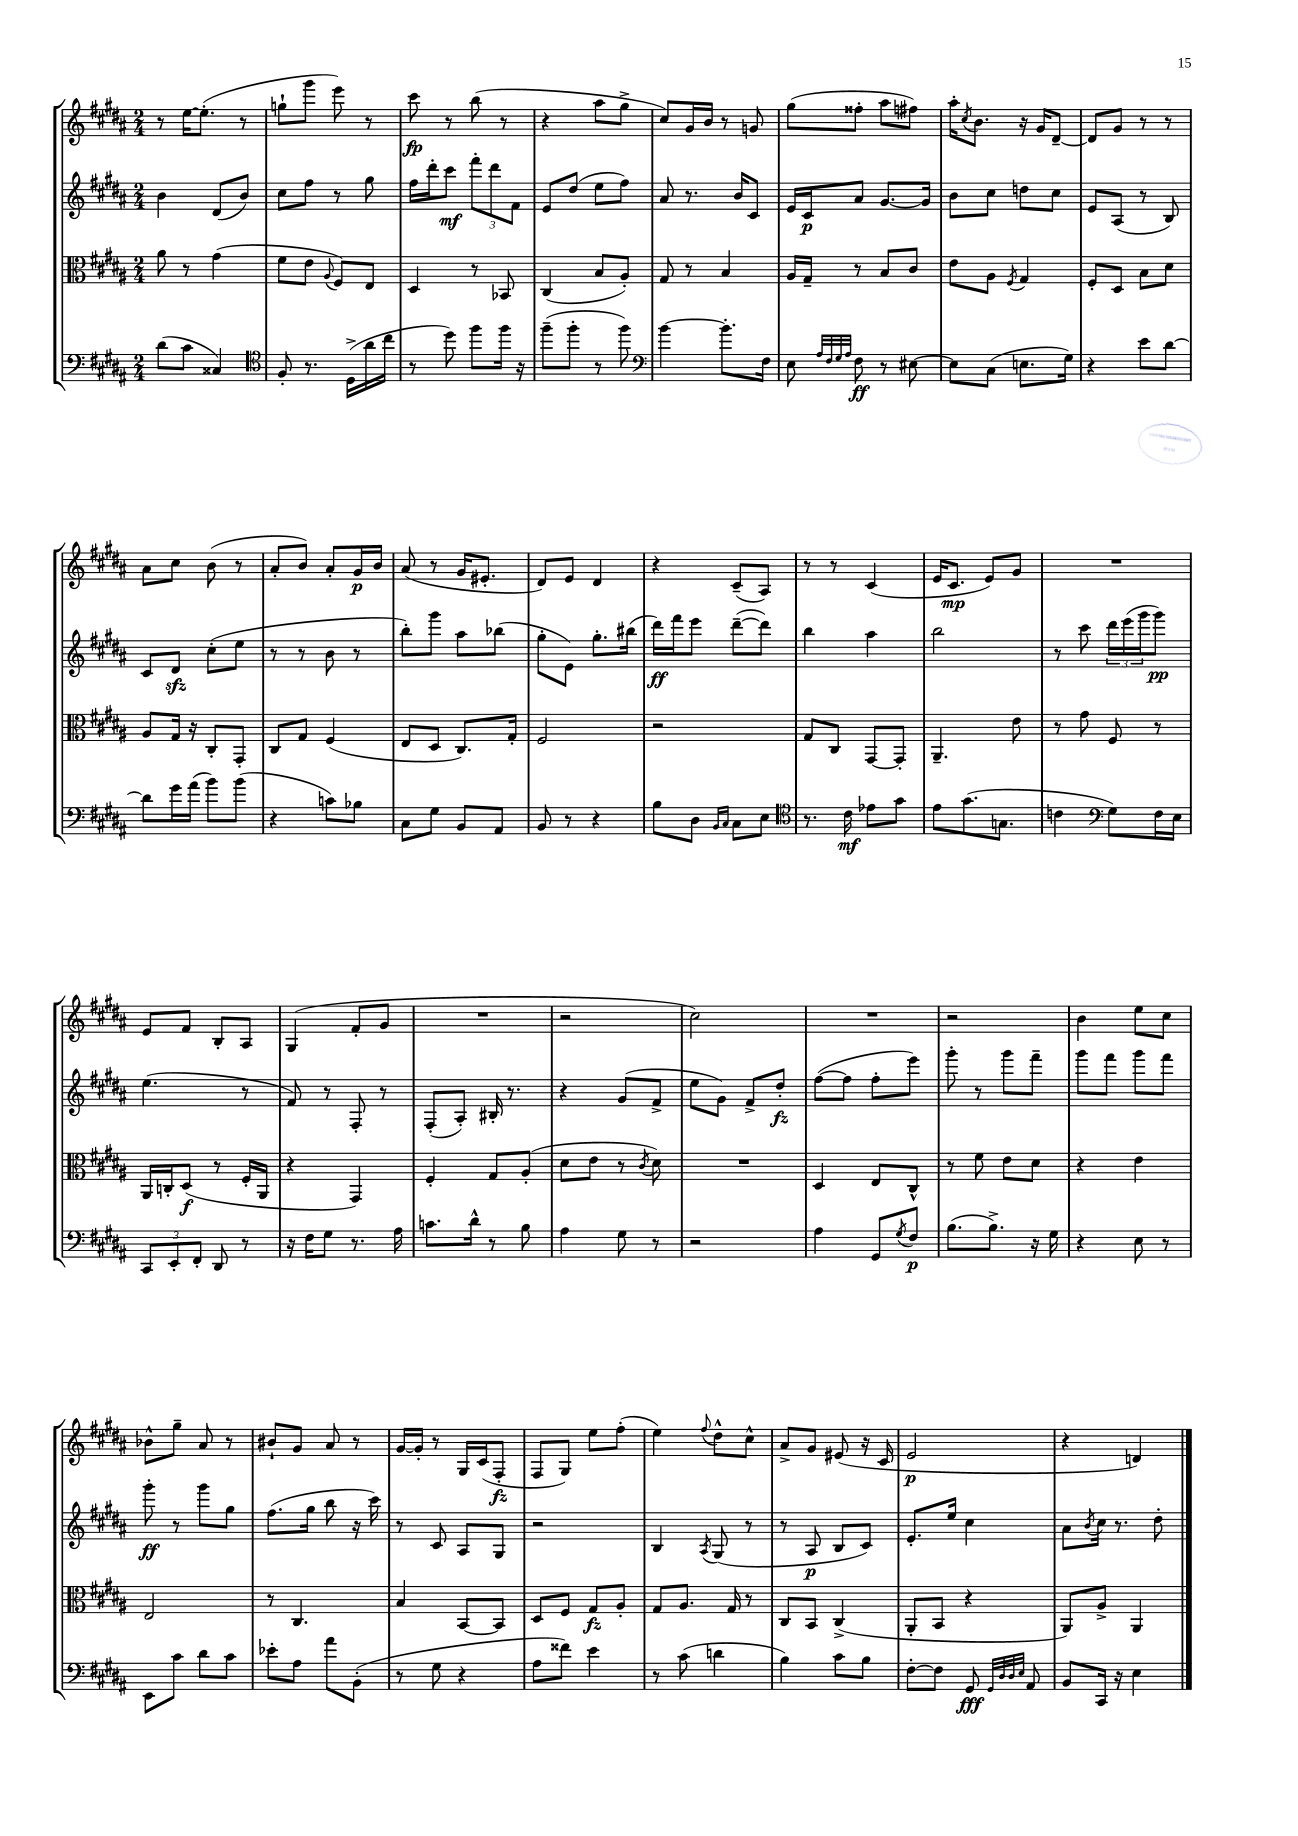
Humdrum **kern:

**kern	**kern	**kern	**kern
*staff4	*staff3	*staff2	*staff1
*clefF4	*clefC3	*clefG2	*clefG2
*k[f#c#g#d#a#]	*k[f#c#g#d#a#]	*k[f#c#g#d#a#]	*k[f#c#g#d#a#]
*M2/4	*M2/4	*M2/4	*M2/4
(8d#\L	8a#\	4b\	8r
8c#\J	8r	.	[16ee\LK
.	.	.	(8.ee'\]J
4C##/)	(4g#\	(8d#/L	.
.	.	8b/J)	8r
=	=	=	=
*clefC4	*	*	*
8F#'/	8f#\L	8cc#\L	8gg`\L
8.r	8e\J	8ff#\J	8ggg#\J
.	8qqA#/	.	.
.	8F#/L)	8r	8eee\)
(16D#^\LL	.	.	.
16a#\	8E/J	8gg#\	8r
16cc#\JJ	.	.	.
=	=	=	=
8r	4D#/	16ff#\LL	8ccc#\
.	.	16ddd#'\J	.
8dd#\)	.	8ccc#\J	8r
8ff#\L	8r	12fff#'\L	(8bb\
.	.	12ddd#\	.
16ff#\Jk	8BB-/	.	8r
.	.	12f#\J	.
16r	.	.	.
=	=	=	=
(8ff#~\L	(4C#/	8e/L	4r
8ff#'\J	.	(8dd#/J	.
8r	8B/L	8ee\L	8aa#\L
8ff#\)	8A#'/J)	8ff#\J)	8gg#^\J
=	=	=	=
*clefF4	*	*	*
[4b\	8G#/	8a#/	8cc#/L)
.	8r	8.r	16g#/L
.	.	.	16b/JJ
8.b'\]L	4B/	.	8r
.	.	16b/LK	.
.	.	8c#/J	8g/
16F#\Jk	.	.	.
=	=	=	=
8E\	16A#/LL	16e/LL	(8gg#\L
.	16G#~/JJ	16c#/J	.
32qqA#/LLL	.	.	.
32qqF#/	.	.	.
32qqG#/	.	.	.
32qqA#/JJJ	.	.	.
8F#\	8r	8a#/J	8ff##'\J
8r	8B/L	[8.g#/L	8aa#\L
[8E#\	8c#/J	.	8ff#\J)
.	.	16g#/]Jk	.
=	=	=	=
8E#\]L	8e\L	8b\L	16aa#'\LK
.	.	.	8qcc#/
.	.	.	8.b\J
(8C#\J	8A#\J	8cc#\J	.
.	8qF#/	.	.
8.E\L	4G#/	8dd\L	16r
.	.	.	16g#/LK
.	.	8cc#\J	[8d#~/J
16G#\Jk)	.	.	.
=	=	=	=
4r	8F#'/L	8e/L	8d#/]L
.	8D#/J	(8A#/J	8g#/J
8e\L	8B\L	8r	8r
[8d#\J	8d#\J	8B/)	8r
=	=	=	=
8d#\]L	8A#/L	8c#/L	8a#\L
16g#\L	16G#/Jk	8d#/J	8cc#\J
(16a#\JJ	16r	.	.
8b\L)	8C#'/L	(8cc#'\L	(8b\
(8b\J	8GG#'/J	8ee\J	8r
=	=	=	=
4r	8C#/L	8r	8a#'/L
.	8G#/J	8r	8b/J)
8c\L)	(4F#/	8b\	8a#'/L
8B-\J	.	8r	16g#/L
.	.	.	16b/JJ
=	=	=	=
8C#\L	8E/L	8bb'\L)	(8a#/
8G#\J	8D#/J	8ggg#\J	8r
8BB/L	8.C#/L)	8aa#\L	16g#/LK
.	.	.	8.e#'/J
8AA#/J	.	(8bb-\J	.
.	16G#'/Jk	.	.
=	=	=	=
8BB/	2F#/	8gg#'\L	8d#/L)
8r	.	8e\J)	8e/J
4r	.	8.gg#'\L	4d#/
.	.	(16bb#\Jk	.
=	=	=	=
8B\L	2r	16ddd#\LL)	4r
.	.	16fff#\J	.
8D#\J	.	8eee\J	.
16qqBB/LL	.	.	.
16qqC#/JJ	.	.	.
8C#\L	.	([8ddd#~\L	(8c#~/L
8E\J	.	8ddd#\]J)	8A#/J)
=	=	=	=
*clefC4	*	*	*
8.r	8G#/L	4bb\	8r
.	8C#/J	.	8r
16c#\	.	.	.
8e-\L	[8GG#/L	4aa#\	(4c#/
8g#\J	8GG#'/]J	.	.
=	=	=	=
8e\L	4.AA#~/	2bb\	16e/LK
.	.	.	8.c#/J
(8.g#\	.	.	.
.	.	.	8e/L)
8.G\J	.	.	.
.	8e\	.	8g#/J
=	=	=	=
4c\	8r	8r	2r
.	8g#\	8ccc#\	.
*clefF4	*	*	*
8G#\L)	8F#/	24ddd#\LL	.
.	.	(24eee\	.
.	.	24ggg#\J	.
16F#\L	8r	8ggg#\J)	.
16E\JJ	.	.	.
=	=	=	=
12CC#/L	16AA#/LL	(4.ee\	8e/L
.	16C'/J	.	.
12EE'/	.	.	.
.	(8D#/J	.	8f#/J
12FF#'/J	.	.	.
8DD#/	8r	.	8B'/L
8r	16F#'/LL	8r	8A#/J
.	16AA#/JJ	.	.
=	=	=	=
16r	4r	8f#/)	(4G#/
16F#\LK	.	.	.
8G#\J	.	8r	.
8.r	4GG#/)	8F#'/	8f#'/L
.	.	8r	8g#/J
16A#\	.	.	.
=	=	=	=
8.c\L	4F#'/	(8F#'/L	2r
.	.	8A#'/J)	.
16d#^^\Jk	.	.	.
8r	8G#/L	16B#'/	.
.	.	8.r	.
8B\	(8A#'/J	.	.
=	=	=	=
4A#\	8d#\L	4r	2r
.	8e\J	.	.
8G#\	8r	(8g#/L	.
.	8qc#/	.	.
8r	8d#\)	8f#^/J	.
=	=	=	=
2r	2r	8ee\L	2cc#\)
.	.	8g#\J)	.
.	.	8f#^/L	.
.	.	8dd#'/J	.
=	=	=	=
4A#\	4D#/	([8ff#\L	2r
.	.	8ff#\]J	.
8GG#/L	8E/L	8ff#'\L	.
8qG#/	.	.	.
8F#/J	8C#^^/J	8eee\J)	.
=	=	=	=
(8.B\L	8r	8ggg#'\	2r
.	8f#\	8r	.
8.B^\J)	.	.	.
.	8e\L	8ggg#\L	.
16r	8d#\J	8fff#~\J	.
16G#\	.	.	.
=	=	=	=
4r	4r	8ggg#\L	4b\
.	.	8fff#\J	.
8E\	4e\	8ggg#\L	8ee\L
8r	.	8fff#\J	8cc#\J
=	=	=	=
8EE\L	2E/	8ggg#'\	8b-^^\L
8c#\J	.	8r	8gg#~\J
8d#\L	.	8ggg#\L	8a#/
8c#\J	.	8gg#\J	8r
=	=	=	=
8e-'\L	8r	(8.ff#\L	8b#`/L
8A#\J	4.C#/	.	8g#/J
.	.	16gg#\Jk	.
8a#\L	.	8bb\	8a#/
(8BB'\J	.	16r	8r
.	.	16ccc#\)	.
=	=	=	=
8r	4B/	8r	[16g#/LL
.	.	.	16g#'/]JJ
8G#\	.	8c#/	8r
4r	[8BB/L	8A#/L	16G#/LL
.	.	.	(16c#/J
.	8BB/]J	8G#/J	8F#'/J
=	=	=	=
8A#\L	8D#/L	2r	8F#/L
8f##\J)	8F#/J	.	8G#/J)
4e\	8G#/L	.	8ee\L
.	8A#'/J	.	(8ff#'\J
=	=	=	=
8r	8G#/L	4B/	4ee\)
(8c#\	8.A#/J	.	.
.	.	8qA#/	8qqff#/
4d\	.	(8G#/	8dd#^^\L
.	16G#/	.	.
.	8r	8r	8cc#^^\J
=	=	=	=
4B\)	8C#/L	8r	8a#^/L
.	8BB/J	8A#/	8g#/J
8c#\L	(4C#^/	8B/L	(8e#/
8B\J	.	8c#/J)	16r
.	.	.	16c#/
=	=	=	=
[8F#'\L	8AA#'/L	8.e'/L	2e/
8F#\]J	8BB/J	.	.
.	.	16ee/Jk	.
8GG#/	4r	4cc#\	.
32qqGG#/LLL	.	.	.
32qqD#/	.	.	.
32qqD#/	.	.	.
32qqE/JJJ	.	.	.
8AA#/	.	.	.
=	=	=	=
8BB/L	8AA#/L)	8a#\L	4r
.	.	8qb/	.
16CC#/Jk	8A#^/J	16cc#\Jk	.
16r	.	8.r	.
4E\	4AA#/	.	4d/)
.	.	8dd#'\	.
==	==	==	==
*-	*-	*-	*-
